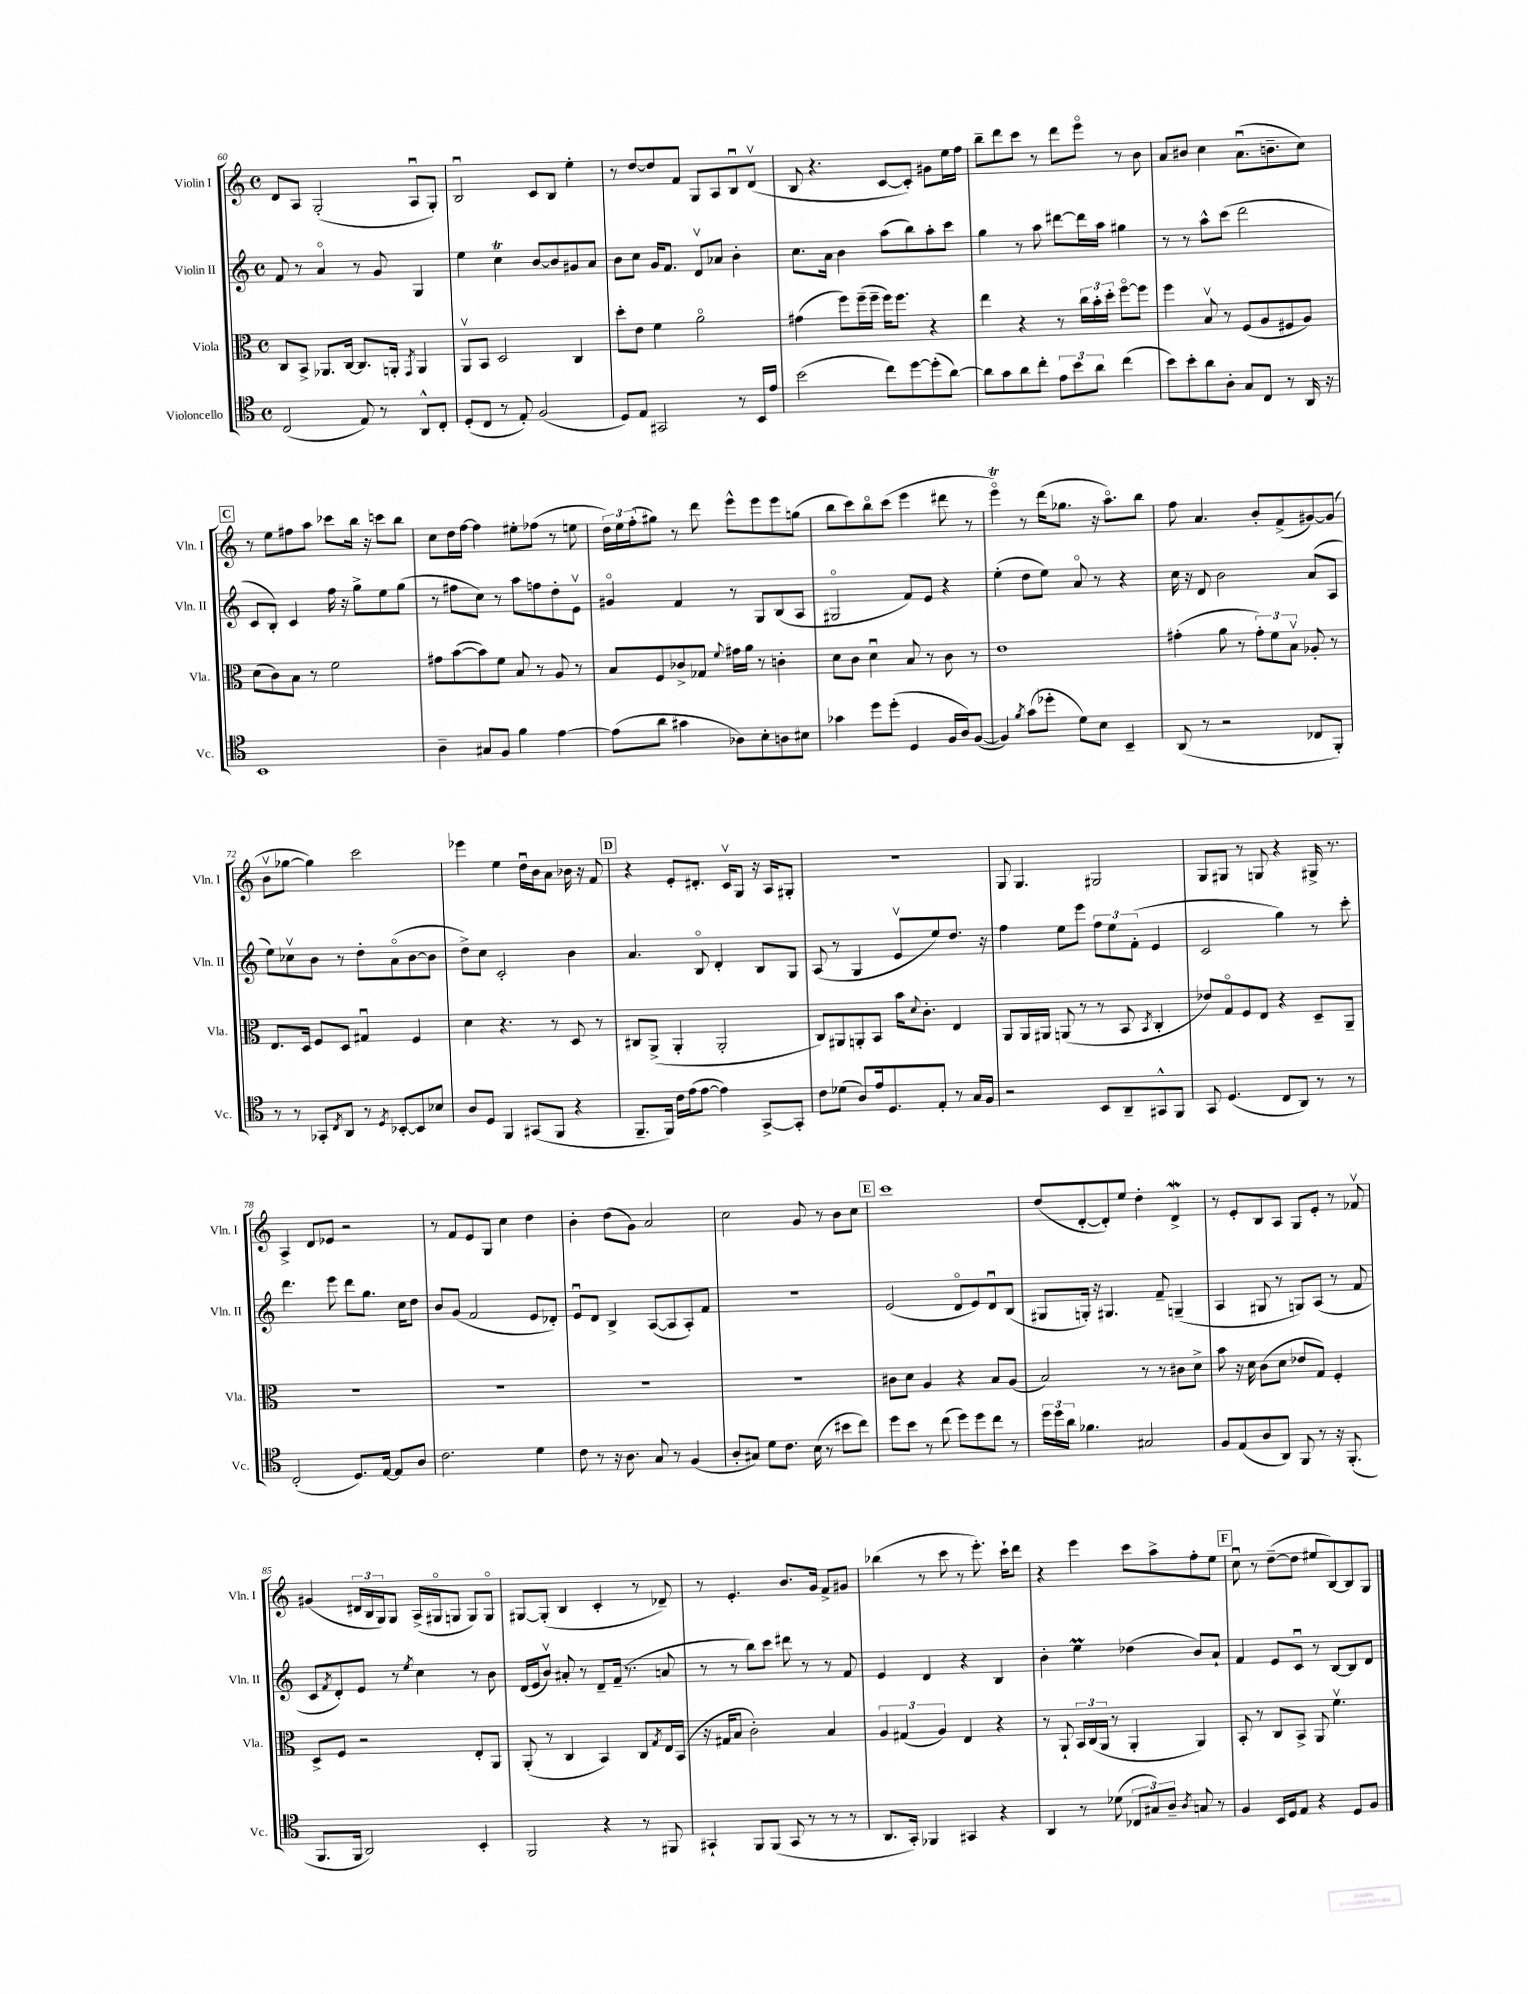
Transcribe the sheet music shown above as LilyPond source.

<<
\new StaffGroup <<
\new Staff = "s0" \with { instrumentName = "Violin I" shortInstrumentName = "Vln. I" } {
    \clef treble \key c \major \defaultTimeSignature \time 4/4
    d'8 a8 g2-.( a8\downbow g8-.) |
    b2\downbow c'8 b8 e''4-. |
    r8 d''8~ d''8 f'8 g8 a8 b8\downbow d'8\upbow( |
    b8 r4. c'8~ c'8-.) gis'8 e''16 f''16 |
    b''8-- d'''8 c'''8 r8 d'''8 e'''8\flageolet r8 b'8 |
    a'8 bis'8 c''4 a'8.\downbow( b'8.-- c''8) |
    \mark \markup { \box "C" } r8 e''8 fis''8 a''8 ces'''8 b''16 r16 c'''8 b''8 |
    c''8 d''16 f''16~ f''4 eis''8-. fes''8( r8 e''8 |
    \tuplet 3/2 { d''16) e''16 f''16-.( } gis''8) r8 d'''8 e'''8-^ e'''8 e'''8 g''8( |
    b''8 c'''8) b''8\flageolet c'''8( e'''4 dis'''8 r8 |
    e'''4\flageolet\trill) r8 d'''16( ges''8. r16 a''8.\flageolet) b''8 |
    f''8 a'4. b'8-. f'8->( gis'8~) gis'8( |
    b'8\upbow ges''8~ ges''4) c'''2 |
    ees'''4 e''4 d''16\downbow b'16 a'8 bes'16 r16 f'8 |
    \mark \markup { \box "D" } r4 e'8-. dis'8.-. c'16\upbow g8 r16 a16 gis8-. |
    R1 |
    g8 g4. gis2 |
    g8 gis8 r8 g8 r4 gis16-> r8. |
    a4-> d'8 ees'8 r2 |
    r8 f'8 e'8 g8 c''4 d''4 |
    b'4-. d''8( g'8) a'2 |
    c''2 g'8 r8 b'8 c''8 |
    \mark \markup { \box "E" } c'''1 |
    d''8( d'8~-. d'8-.) e''8 d''4-. d'4->\mordent |
    r8 e'8-. b8 a8 g8 e'8-. r8 fes'8\upbow |
    gis'4( \tuplet 3/2 { dis'16 b16 g16) } g8 a16->( gis16\flageolet g8 g8) g8\flageolet |
    gis8~ gis8-.( b4 c'4-. r8 des'8--) |
    r8 e'4.-. b'8. g'16 f'8-> gis'8 |
    bes''4( r8 c'''8 r8 e'''8.-.) c'''16-! d'''8 |
    r4 e'''4 c'''8 a''8-> f''8-. e''8 |
    \mark \markup { \box "F" } c''8\downbow r8 d''8~--( d''8 eis''8 b8~) b8 g8 \bar "|." |
}
\new Staff = "s1" \with { instrumentName = "Violin II" shortInstrumentName = "Vln. II" } {
    \clef treble \key c \major \defaultTimeSignature \time 4/4
    f'8 r8 a'4\flageolet r8 g'8 g4 |
    e''4 c''4\trill b'8~ b'8 gis'8 a'8 |
    b'8 c''8 g'16 f'8. d'8\upbow aes'8 b'4-. |
    c''8. a'16 b'4 a''8( b''8) a''8-. c'''8 |
    g''4 r8 a''8 dis'''8~ dis'''16 a''16 gis''4 |
    r8 r8 a''8-^ c'''8( d'''2 |
    \mark \markup { \box "C" } c'8 b8-.) c'4 f''16 r16 g''8-> e''8 g''8( |
    r8 fis''8 c''8) r8 a''8 f''8 d''8-. e'8\upbow |
    gis'4\flageolet f'4 r8 g8 b8( a8 |
    gis2\flageolet f'8) e'8 r4 |
    e''4-.( d''8 e''8) a'8\flageolet r8 r4 |
    c''16 r16 d'8 b'2 a'8( a8 |
    e''8) ces''8\upbow b'8 r8 d''8-. a'8\flageolet( b'8~ b'8 |
    d''8->) c''8 c'2-. b'4 |
    \mark \markup { \box "D" } a'4. b8\flageolet d'4-. b8 g8 |
    a8( r8 g4 e'8\upbow e''8) d''8. r16 |
    f''4 e''8 e'''8 \tuplet 3/2 { f''8 e''8 f'8-.( } e'4 |
    c'2 g''4) r8 c'''8-. |
    d'''4. e'''8 d'''8 g''8. c''16 d''8 |
    b'8 g'8( f'2 e'8 des'8-.) |
    e'8\downbow d'8 b4-> a8~( a8 a8-.) f'8 |
    R1 |
    \mark \markup { \box "E" } e'2( d'8\flageolet e'8) d'8\downbow b8( |
    gis8 g16-.) r16 gis4. f'8-- g4--( |
    a4 gis8 r8 g8) a8( r8 f'8 |
    c'8 \acciaccatura { f'8 } d'8-.) e'8 r8 \acciaccatura { e''8 } c''4 r8 b'8 |
    d'16( e'16 b'8\upbow) ais'8-. r8 d'8-- f'16--( r8. a'8 |
    r8 r8 b''8) c'''8 dis'''8 r8 r8 f'8 |
    e'4 d'4 r4 b4 |
    b'4-. e''4\prall des''4( b'8) a'8-! |
    \mark \markup { \box "F" } f'4 e'8 c'8\downbow r8 b8~ b8 d'8 \bar "|." |
}
\new Staff = "s2" \with { instrumentName = "Viola" shortInstrumentName = "Vla." } {
    \clef alto \key c \major \defaultTimeSignature \time 4/4
    c8 b,8-> aes,8. c16~ c8. a,16-. \acciaccatura { g,8 } a,4 |
    a,8\upbow b,8 d2 c4 |
    d''8-. e'8 f'4 a'2\flageolet |
    gis'4( f''8) f''16--( f''16-- f''16) f''8. r4 |
    e''4 r4 r8 \tuplet 3/2 { c''16 b'16-. d''16-. } f''8~\flageolet f''8 |
    f''4 b8\upbow r8 f8( a8 fis8 a8) |
    \mark \markup { \box "C" } d'8( c'8) b8 r8 f'2 |
    gis'8 b'8~( b'8) f'8 b8 r8 a8 r8 |
    b8 f8 ces'8-> ges8 \appoggiatura { f'8 } gis'16 a'16 r8 c'4-. |
    d'8 c'8 d'4\downbow b8 r8 c'8 r8 |
    e'1 |
    gis'4-.( a'8 r8 \tuplet 3/2 { gis'8-.) f'8 b8\upbow } aes8-. r8 |
    e8. d16 f8 d8 gis4\downbow f4 |
    d'4 r4. r8 d8 r8 |
    \mark \markup { \box "D" } cis8 a,8->( a,4-. a,2-. |
    c8) ais,8 a,8-. b,8 b'16 \appoggiatura { d'8 } c'8.-. e4 |
    a,8 a,16 ais,16 a,8( r8 r8 b,8 \acciaccatura { b,8 } c4-. |
    ees'8) g8\flageolet f8 e8 r4 d8-- a,8-- |
    R1 |
    R1 |
    R1 |
    R1 |
    \mark \markup { \box "E" } cis'8 d'8 a4 r4 b8 a8( |
    b2) r8 r8 cis'8 d'8-> |
    b'8 r16 d'16 c'8( d'8 ees'8 g8) f4-. |
    d8-> f8 r2 e8-. a,8 |
    a,8-.( r8 c4 b,4) c8 \acciaccatura { g8 } e16 b,16( |
    r16 gis16 b8 c'2-.) b4 |
    \tuplet 3/2 { a4 gis4( a4) } e4 r4 |
    r8 a,8-! \tuplet 3/2 { b,16 c16( a,16 } r8 a,4-. a,4) |
    \mark \markup { \box "F" } b,8-. r8 c8 b,8-> a,8 f'4.\upbow \bar "|." |
}
\new Staff = "s3" \with { instrumentName = "Violoncello" shortInstrumentName = "Vc." } {
    \clef tenor \key c \major \defaultTimeSignature \time 4/4
    c2( e8) r8 a,8-^ c8-. |
    d8-.( c8 r8 e8-.) f2( |
    d8) e8 gis,2 r8 b,16 e'16 |
    b'2( c''8) d''8~ d''8-.( a'8~) |
    a'8 g'8 a'8 c''8-. \tuplet 3/2 { e'8 b'8 a'8 } c''4( |
    b'8) b'8-. a'8 a8-. g8 c8 r8 a,16 r16 |
    \mark \markup { \box "C" } b,1 |
    a4-- gis8 f8 f'4 e'4~ |
    e'8( a'8 gis'4 aes8) b8-. a8 bis8 |
    ges'4 d''8 d''8-.( d4 f16 a16) f8~( |
    f4) \acciaccatura { f'8 } g'8( des''8-. d'8) b8 b,4-- |
    a,8( r8 r2 ces8 f,8-.) |
    r8 r8 ges,8-. \acciaccatura { c8 } a,8 r8 \acciaccatura { d8 } bes,8~-. bes,8 bes8 |
    a8 d8 f,4 gis,8( f,8 r4 |
    \mark \markup { \box "D" } f,8.-- f,16) c'16 e'16( e'8~ e'4) g,8~-> g,8-. |
    c'8 des'8( a8) e'16 d8. e8-. r8 g16 f16 |
    r2 b,8 a,8-- gis,8-^ f,8 |
    g,8 d4.( c8 a,8) r8 r8 |
    c2-.( d8.) e16~ e8 a8 |
    c'2. d'4 |
    c'8 r8 r16 a8. g8 r8 f4( |
    a8-. gis8) d'8 c'8. b16( r8 bis'8 c''8) |
    \mark \markup { \box "E" } d''8 b'8 r8 c''8( d''8) d''8 c''8 r8 |
    \tuplet 3/2 { d''16 d''16 a'16 } fes'4. gis2 |
    f8 e8( a8 a,8) f,8 r8 r16 f,8.-.( |
    f,8. f,16 a,2) b,4-. |
    f,2 r4 r8 fis,8 |
    gis,4-! f,8 f,8( gis,8 r8 r8 r8 |
    a,8. g,16-.) fes,4 gis,4 r4 |
    a,4 r8 des'8( \tuplet 3/2 { ces8 gis8) a8-- } \acciaccatura { a8 } g8 r8 |
    \mark \markup { \box "F" } f4 b,16 d16 e8 r4 d8 f8 \bar "|." |
}
>>
>>
\layout { \context { \Score currentBarNumber = #60 } }
